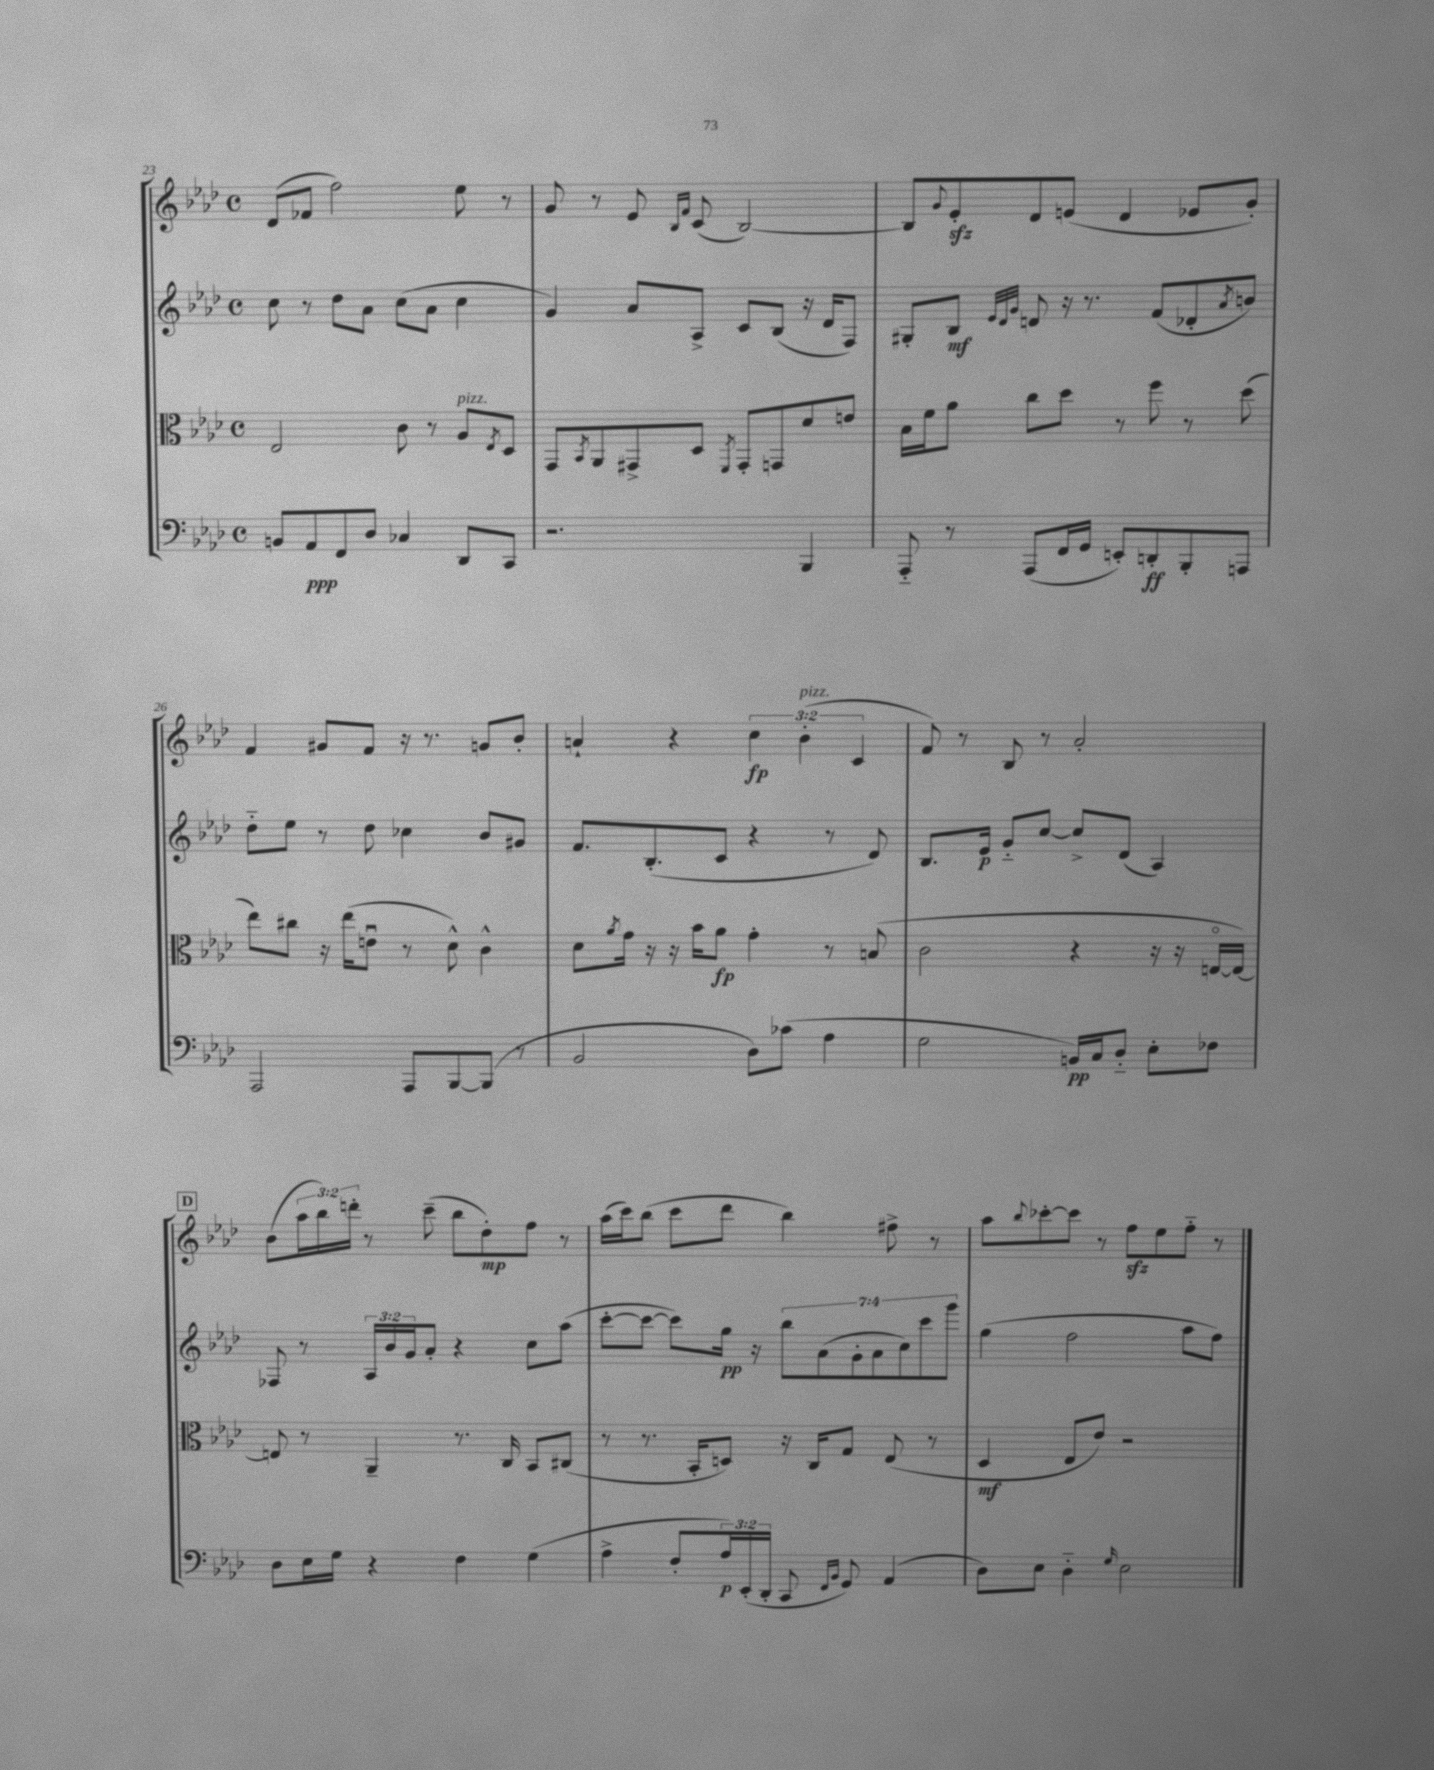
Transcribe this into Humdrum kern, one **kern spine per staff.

**kern	**dynam	**kern	**dynam	**kern	**dynam	**kern	**dynam
*part4	*part4	*part3	*part3	*part2	*part2	*part1	*part1
*staff4	*staff4	*staff3	*staff3	*staff2	*staff2	*staff1	*staff1
*clefF4	*	*clefC3	*	*clefG2	*	*clefG2	*
*k[b-e-a-d-]	*	*k[b-e-a-d-]	*	*k[b-e-a-d-]	*	*k[b-e-a-d-]	*
*M4/4	*	*M4/4	*	*M4/4	*	*M4/4	*
*met(c)	*	*met(c)	*	*met(c)	*	*met(c)	*
=23	=23	=23	=23	=23	=23	=23	=23
8BBn/L	.	2E-/	.	8cc\	.	(8d-/L	.
8AA-/	ppp	.	.	8r	.	8f-X/J	.
8FF/	.	.	.	8dd-\L	.	2ff\)	.
8D-/J	.	.	.	8a-\J	.	.	.
4C-X/	.	8c\	.	(8cc\L	.	.	.
.	.	8r	.	8a-\J	.	.	.
!	!	!LO:TX:a:i:t=pizz.	!	!	!	!	!
8DD-/L	.	8A-/L	.	4cc\	.	8ee-\	.
.	.	8qE-/	.	.	.	.	.
8CC/J	.	8D-/J	.	.	.	8r	.
=24	=24	=24	=24	=24	=24	=24	=24
2.r	.	8GG/L	.	4g/)	.	8g/	.
.	.	8qBB-/	.	.	.	.	.
.	.	8AA-/	.	.	.	8r	.
.	.	8GG#X^/	.	8a-/L	.	8e-/	.
.	.	.	.	.	.	16qqB-/LL	.
.	.	.	.	.	.	16qqf/JJ	.
.	.	8D-/J	.	8A-^/J	.	(8c/	.
.	.	8qFF/	.	.	.	.	.
.	.	8GG#'/L	.	8c/L	.	[2B-/)	.
.	.	8GGn/	.	(8B-/J	.	.	.
4BBB-/	.	8d-/	.	16r	.	.	.
.	.	.	.	16d-/KL	.	.	.
.	.	8en/J	.	8F/J)	.	.	.
=25	=25	=25	=25	=25	=25	=25	=25
8AAA-/	.	16B-\LL	.	8G#X'/L	.	8B-/L]	.
.	.	16f\J	.	.	.	.	.
.	.	.	.	.	.	8qqg/	.
8r	.	8a-\J	.	8B-/J	mf	8e-zz'/	.
.	.	.	.	32qqe-/LLL	.	.	.
.	.	.	.	32qqd-/	.	.	.
.	.	.	.	32qqg/JJJ	.	.	.
(8AAA-/L	.	8cc\L	.	8dn/	.	8d-/	.
16FF/L	.	8dd-\J	.	16r	.	(8en/J	.
16GG/JJ	.	.	.	8.r	.	.	.
8EEn'/L)	.	8r	.	.	.	4d-/	.
8DDn'/	ff	8ff\	.	(8f/L	.	.	.
8BBB-'/	.	8r	.	8d-X'/	.	8e-X/L	.
.	.	.	.	8qa-/	.	.	.
8AAAn/J	.	(8dd-\	.	8bn/J)	.	8g'/J)	.
!!LO:LB:g=z
=26	=26	=26	=26	=26	=26	=26	=26
2AAA-/	.	8ee-\L)	.	8dd-\L	.	4f/	.
.	.	8cc#X\J	.	8ee-\J	.	.	.
.	.	16r	.	8r	.	8g#X/L	.
.	.	(16ee-\KL	.	.	.	.	.
.	.	8enu\J	.	8dd-\	.	8f/J	.
8AAA-/L	.	8r	.	4cc-X\	.	16r	.
.	.	.	.	.	.	8.r	.
[8BBB-/	.	8d-^^\)	.	.	.	.	.
(8BBB-/J]	.	4c^^\	.	8b-/L	.	8gn/L	.
8r	.	.	.	8g#X/J	.	8b-'/J	.
=27	=27	=27	=27	=27	=27	=27	=27
2BB-/	.	8d-\L	.	8.f/L	.	4an`/	.
.	.	8qa-/	.	.	.	.	.
.	.	16g\Jk	.	.	.	.	.
.	.	16r	.	(8.B-'/	.	.	.
.	.	16r	.	.	.	4r	.
.	.	16b-\KL	.	.	.	.	.
.	.	8a-\J	fp	8c/J	.	.	.
8D-\L)	.	4g'\	.	4r	.	6cc\	fp
(8c-X\J	.	.	.	.	.	.	.
!	!	!	!	!	!	!LO:TX:a:i:t=pizz.	!
.	.	.	.	.	.	(6b-'\	.
4A-\	.	8r	.	8r	.	.	.
.	.	.	.	.	.	6c/	.
.	.	(8Bn/	.	8d-/)	.	.	.
=28	=28	=28	=28	=28	=28	=28	=28
2G\	.	2c\	.	8.B-/L	.	8f/)	.
.	.	.	.	.	.	8r	.
.	.	.	.	16e-/Jk	p	.	.
.	.	.	.	8g/L	.	8B-/	.
.	.	.	.	[8cc/J	.	8r	.
16BBn/LL)	pp	4r	.	8cc^/L]	.	2a-'/	.
16C/J	.	.	.	.	.	.	.
8D-/J	.	.	.	(8d-/J	.	.	.
8E-'\L	.	16r	.	4A-/)	.	.	.
.	.	16r	.	.	.	.	.
8F-X\J	.	[16En/LL	.	.	.	.	.
.	.	16E/JJ_)	.	.	.	.	.
!!LO:LB:g=z
!!LO:REH:place=s1:t=D
=29	=29	=29	=29	=29	=29	=29	=29
8D-\L	.	8En/]	.	8F-X/	.	(8b-\L	.
16E-\L	.	8r	.	8r	.	24aa-\L	.
.	.	.	.	.	.	24bb-\)	.
16G\JJ	.	.	.	.	.	.	.
.	.	.	.	.	.	24dddn'\JJ	.
4r	.	4AA-~/	.	24A-/LL	.	8r	.
.	.	.	.	24b-/	.	.	.
.	.	.	.	24g/J	.	.	.
.	.	.	.	8a-'/J	.	(8ccc~\	.
4F\	.	8.r	.	4r	.	8bb-\L	.
.	.	.	.	.	.	8dd-'\)	mp
.	.	16C/	.	.	.	.	.
(4G\	.	8BB-/L	.	8cc\L	.	8ff\J	.
.	.	(8C#X/J	.	(8aa-\J	.	8r	.
=30	=30	=30	=30	=30	=30	=30	=30
4A-^\	.	8r	.	[8ccc'\L	.	(16aa-\LL	.
.	.	.	.	.	.	16ccc\J)	.
.	.	8.r	.	8ccc\J_	.	(8bb-\J	.
8F'/L	.	.	.	8ccc\L])	.	8ccc\L	.
.	.	16BB-'/KL	.	.	.	.	.
24A-/L)	p	8Dn/J)	.	16gg\Jk	pp	8ddd-\J	.
(24EE-'/	.	.	.	.	.	.	.
.	.	.	.	16r	.	.	.
24DD-'/JJ	.	.	.	.	.	.	.
8CC/	.	16r	.	14bb-\L	.	4bb-\)	.
.	.	16C/KL	.	.	.	.	.
.	.	.	.	(14a-\	.	.	.
16qqFF/LL	.	.	.	.	.	.	.
16qqBB-/JJ	.	.	.	.	.	.	.
8GG/)	.	8G/J	.	.	.	.	.
.	.	.	.	14g'\	.	.	.
.	.	.	.	14a-\	.	.	.
(4AA-/	.	(8E-/	.	.	.	8ff#X^\	.
.	.	.	.	14cc\)	.	.	.
.	.	.	.	14ccc\	.	.	.
.	.	8r	.	.	.	8r	.
.	.	.	.	14ggg\J	.	.	.
=31	=31	=31	=31	=31	=31	=31	=31
8D-\L)	.	4D-/	mf	(4gg\	.	8aa-\L	.
.	.	.	.	.	.	8qqbb-/	.
8E-\J	.	.	.	.	.	[8ccc-X'\	.
4D-\	.	8E-/L	.	2ff\	.	8ccc-\J]	.
.	.	8e-/J)	.	.	.	8r	.
16qqG/	.	.	.	.	.	.	.
2E-\	.	2r	.	.	.	8ffzz\L	.
.	.	.	.	.	.	8ee-\	.
.	.	.	.	8aa-\L	.	8ff\J	.
.	.	.	.	8ff\J)	.	8r	.
==	==	==	==	==	==	==	==
*-	*-	*-	*-	*-	*-	*-	*-
